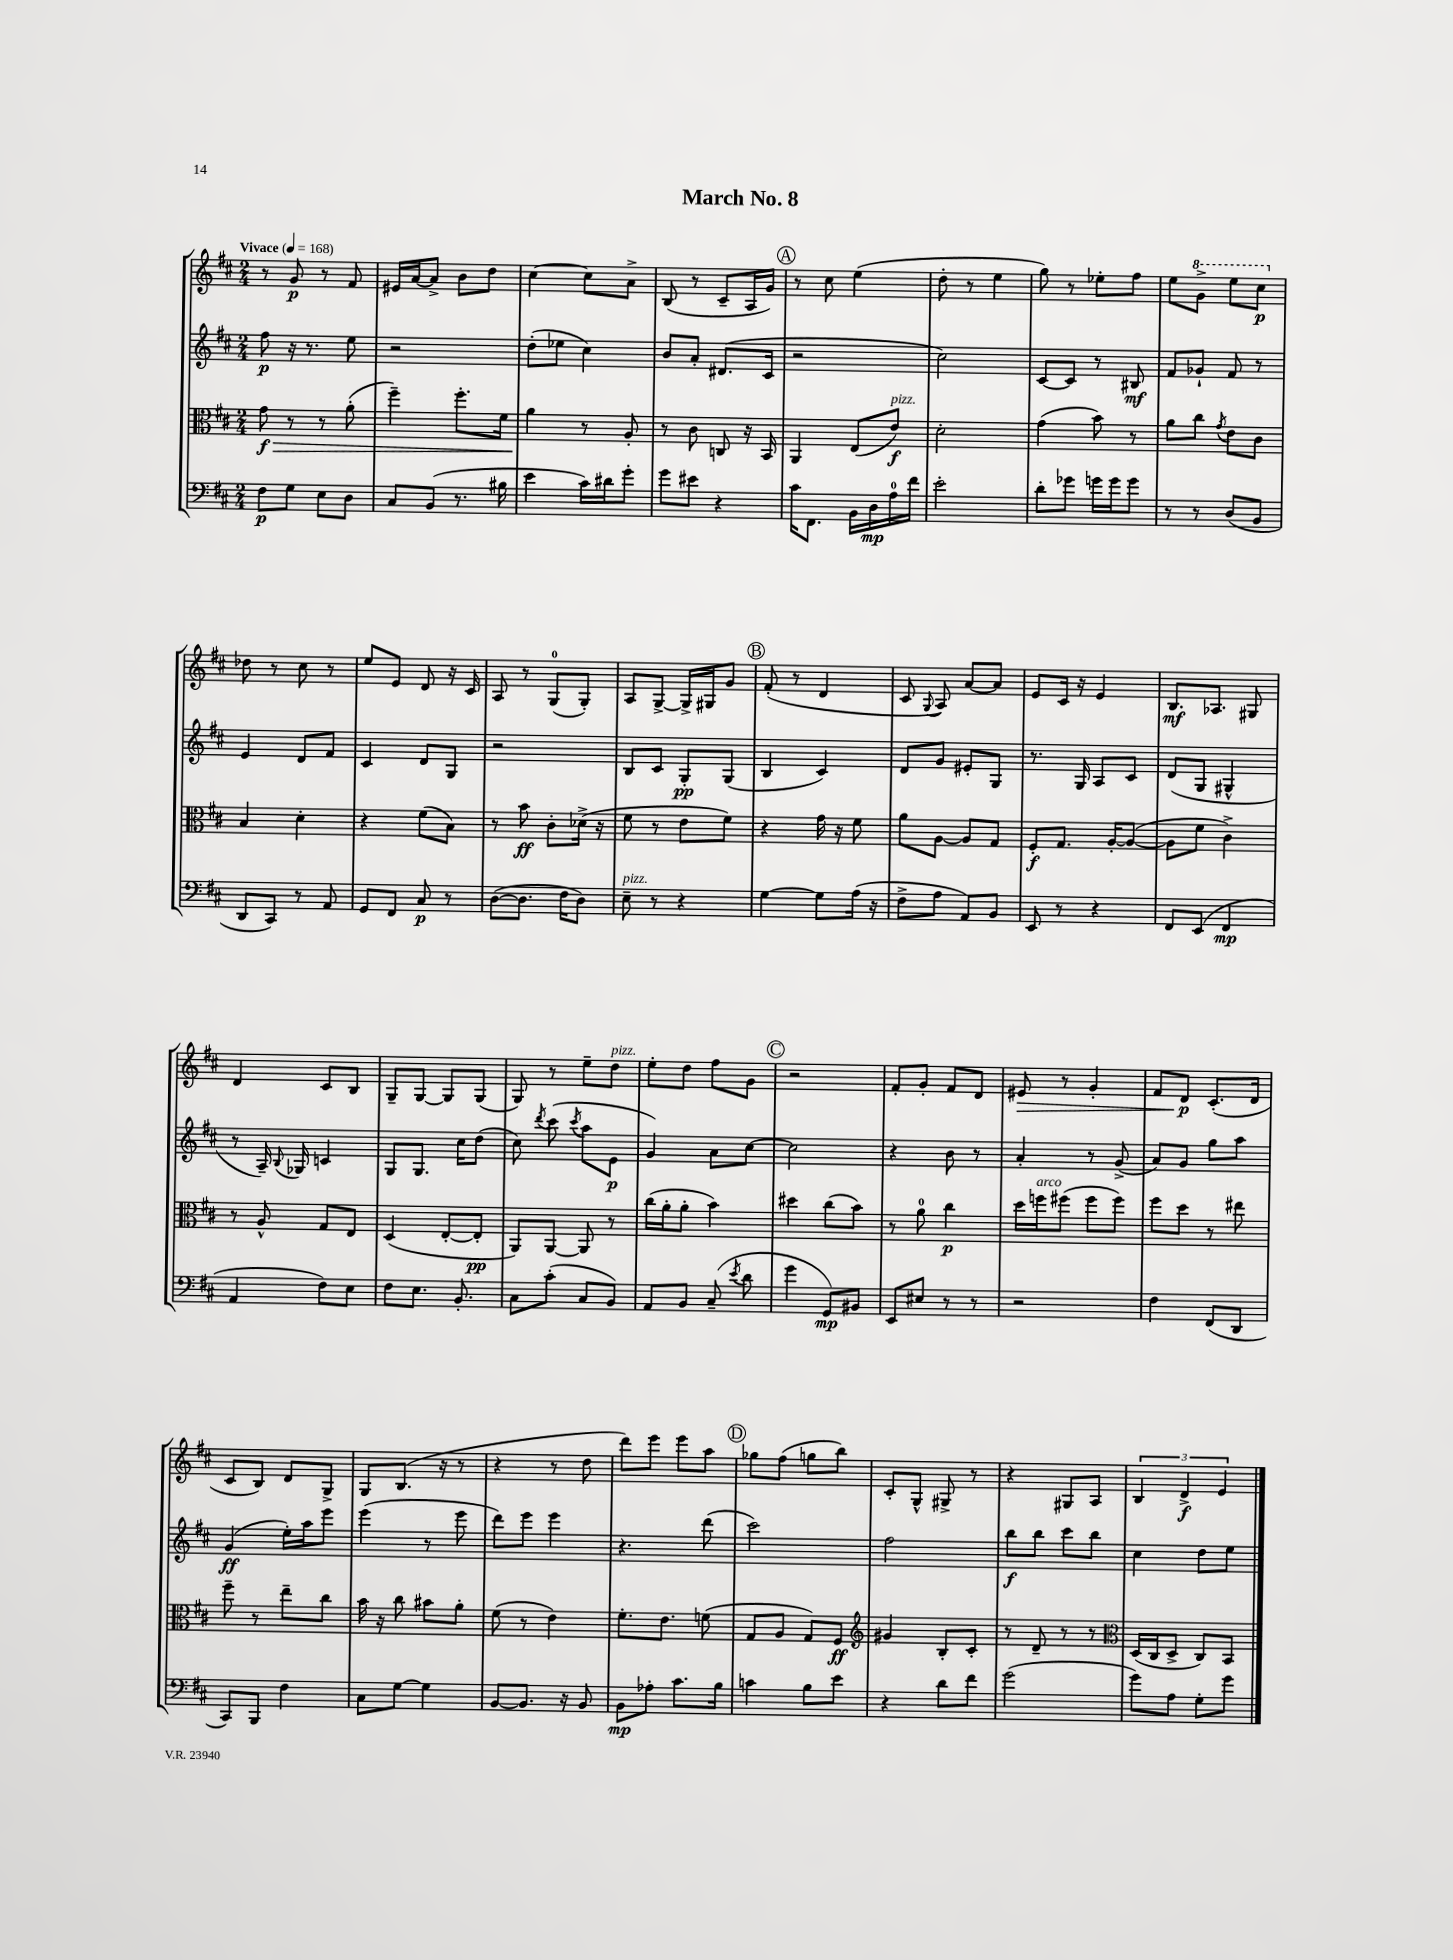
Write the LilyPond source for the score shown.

\header { title = "March No. 8" }
<<
\new StaffGroup <<
\new Staff = "s0" {
    \clef treble \key d \major \numericTimeSignature \time 2/4 \tempo "Vivace" 4 = 168
    \autoBeamOff r8 g'8\p r8 fis'8 |
    eis'16[ a'16~ a'8]-> b'8[ d''8] |
    cis''4~ cis''8[ a'8]-> |
    b8( r8 cis'8[-- a16 g'16]) |
    \mark \markup { \circle "A" } r8 cis''8 e''4( |
    d''8-. r8 e''4 |
    g''8) r8 ees''8[-. fis''8] |
    e''8[ \ottava #1 g''8]-> e'''8[ cis'''8]\p \ottava #0 |
    des''8 r8 cis''8 r8 |
    e''8[ e'8] d'8 r16 cis'16 |
    a8 r8 g8[-0( g8]-.) |
    a8[ g8]~-> g16[-> gis16 g'8] |
    \mark \markup { \circle "B" } fis'8-.( r8 d'4 |
    cis'8 \appoggiatura { g8 } a8) a'8[~ a'8] |
    e'8[ cis'16] r16 e'4 |
    b8.[\mf aes8.] gis8 |
    d'4 cis'8[ b8] |
    g8[-- g8]~ g8[ g8]( |
    g8) r8 e''8[-- d''8]^\markup { \italic "pizz." } |
    e''8[-. d''8] fis''8[ g'8] |
    \mark \markup { \circle "C" } r2 |
    fis'8[-. g'8]-. fis'8[ d'8] |
    eis'8\> r8 g'4-. |
    fis'8[ d'8]\p\! cis'8.[-.( d'16] |
    cis'8[ b8]) d'8[ g8]-> |
    g8[ b8.]( r16 r8 |
    r4 r8 d''8 |
    d'''8[) e'''8] e'''8[ a''8] |
    \mark \markup { \circle "D" } ges''8[ fis''8]( g''8[ b''8]) |
    cis'8[-. g8]-^ gis8-> r8 |
    r4 gis8[ a8] |
    \tuplet 3/2 { b4 d'4->\f e'4 } \bar "|." |
}
\new Staff = "s1" {
    \clef treble \key d \major \numericTimeSignature \time 2/4
    \autoBeamOff fis''8\p r16 r8. e''8 |
    r2 |
    d''8[-.( ees''8] cis''4) |
    b'8[ a'8]-. dis'8.[( cis'16] |
    \mark \markup { \circle "A" } r2 |
    cis''2) |
    cis'8[~ cis'8] r8 bis8\mf |
    fis'8[ ges'8]-! fis'8 r8 |
    e'4 d'8[ fis'8] |
    cis'4 d'8[ g8] |
    r2 |
    b8[ cis'8] g8[-.\pp g8]( |
    \mark \markup { \circle "B" } b4 cis'4) |
    d'8[ g'8] eis'8[-. g8] |
    r8. g16 a8[ cis'8] |
    d'8[( g8] gis4-^ |
    r8 a16--) \appoggiatura { b8 } ges16 c'4 |
    g8[ g8.] cis''16[ d''8]( |
    cis''8) \acciaccatura { d'''8 } cis'''8( \acciaccatura { cis'''8 } a''8[ e'8]\p |
    g'4) a'8[ cis''8]~ |
    \mark \markup { \circle "C" } cis''2 |
    r4 b'8 r8 |
    a'4-. r8 g'8->( |
    a'8[) g'8] g''8[ a''8] |
    g'4\ff( e''16[-.) a''16 e'''8] |
    e'''4( r8 e'''8 |
    d'''8[) e'''8] e'''4 |
    r4. d'''8( |
    \mark \markup { \circle "D" } cis'''2) |
    fis''2 |
    b''8[\f b''8] cis'''8[ b''8] |
    cis''4 d''8[ e''8] \bar "|." |
}
\new Staff = "s2" {
    \clef alto \key d \major \numericTimeSignature \time 2/4
    \autoBeamOff g'8\f\> r8 r8 a'8-.( |
    fis''4--) fis''8.[-. fis'16] |
    a'4\! r8 a8-. |
    r8 cis'8 c8 r16 b,16 |
    \mark \markup { \circle "A" } a,4 e8[( e'8]\f^\markup { \italic "pizz." }) |
    d'2-. |
    g'4( b'8) r8 |
    a'8[ cis''8] \acciaccatura { g'8 } e'8[ cis'8] |
    b4 d'4-. |
    r4 fis'8[( b8]) |
    r8 b'8\ff cis'8[-. des'16]->( r16 |
    fis'8 r8 e'8[ fis'8]) |
    \mark \markup { \circle "B" } r4 g'16 r16 fis'8 |
    a'8[ a8]~ a8[ g8] |
    fis8[-.\f g8.] a16[~-. a8]~( |
    a8[ fis'8] cis'4->) |
    r8 a8-^ g8[ e8] |
    d4( e8[~-. e8]-.\pp |
    a,8[) a,8]~ a,8 r8 |
    cis''16[( a'16-. a'8]-. b'4) |
    \mark \markup { \circle "C" } dis''4 cis''8[( b'8]) |
    r8 a'8-0 cis''4\p |
    d''16[ f''16^\markup { \italic "arco" } fis''8]( fis''8[ fis''8]) |
    fis''8[ d''8] r8 eis''8 |
    fis''8-- r8 e''8[-- cis''8] |
    b'16 r16 cis''8 bis'8[ a'8]-. |
    fis'8( r8 e'4) |
    fis'8.[-. e'8.] f'8( |
    \mark \markup { \circle "D" } g8[ a8] g8[) fis8]\ff |
    \clef treble gis'4 b8[-. cis'8]-. |
    r8 d'8-- r8 r8 |
    \clef alto d16[( cis16 d8]-> cis8[) b,8] \bar "|." |
}
\new Staff = "s3" {
    \clef bass \key d \major \numericTimeSignature \time 2/4
    \autoBeamOff fis8[\p g8] e8[ d8] |
    cis8[ b,8]( r8. bis16 |
    e'4 cis'16[) dis'16 g'8]-. |
    g'8[ eis'8] r4 |
    \mark \markup { \circle "A" } cis'16[ fis,8.] b,16[ d16\mp a16-0 fis'16] |
    e'2-. |
    d'8[-. ges'8] g'16[ g'16 g'8] |
    r8 r8 d8[( b,8] |
    d,8[ cis,8]) r8 a,8 |
    g,8[ fis,8] cis8\p r8 |
    d8[~( d8.] fis16[ d8]) |
    e8--^\markup { \italic "pizz." } r8 r4 |
    \mark \markup { \circle "B" } g4~ g8[ a16]( r16 |
    fis8[-> a8] a,8[) b,8] |
    e,8 r8 r4 |
    fis,8[ e,8]( fis,4\mp |
    a,4 fis8[) e8] |
    fis8[ e8.] b,8.-. |
    cis8[ cis'8]-.( cis8[ b,8]) |
    a,8[ b,8] cis8--( \acciaccatura { e'8 } d'8 |
    \mark \markup { \circle "C" } g'4 g,8[\mp) bis,8] |
    e,8[ eis8] r8 r8 |
    r2 |
    fis4 fis,8[( d,8] |
    cis,8[) b,,8] fis4 |
    cis8[ g8]~ g4 |
    b,8[~ b,8.] r16 b,8 |
    b,8[\mp aes8]-. cis'8.[ b16] |
    \mark \markup { \circle "D" } c'4 b8[ e'8] |
    r4 d'8[ fis'8] |
    g'2( |
    g'8[) a8] g8[-. g'8] \bar "|." |
}
>>
>>
\layout { \context { \Score \remove "Bar_number_engraver" } }
